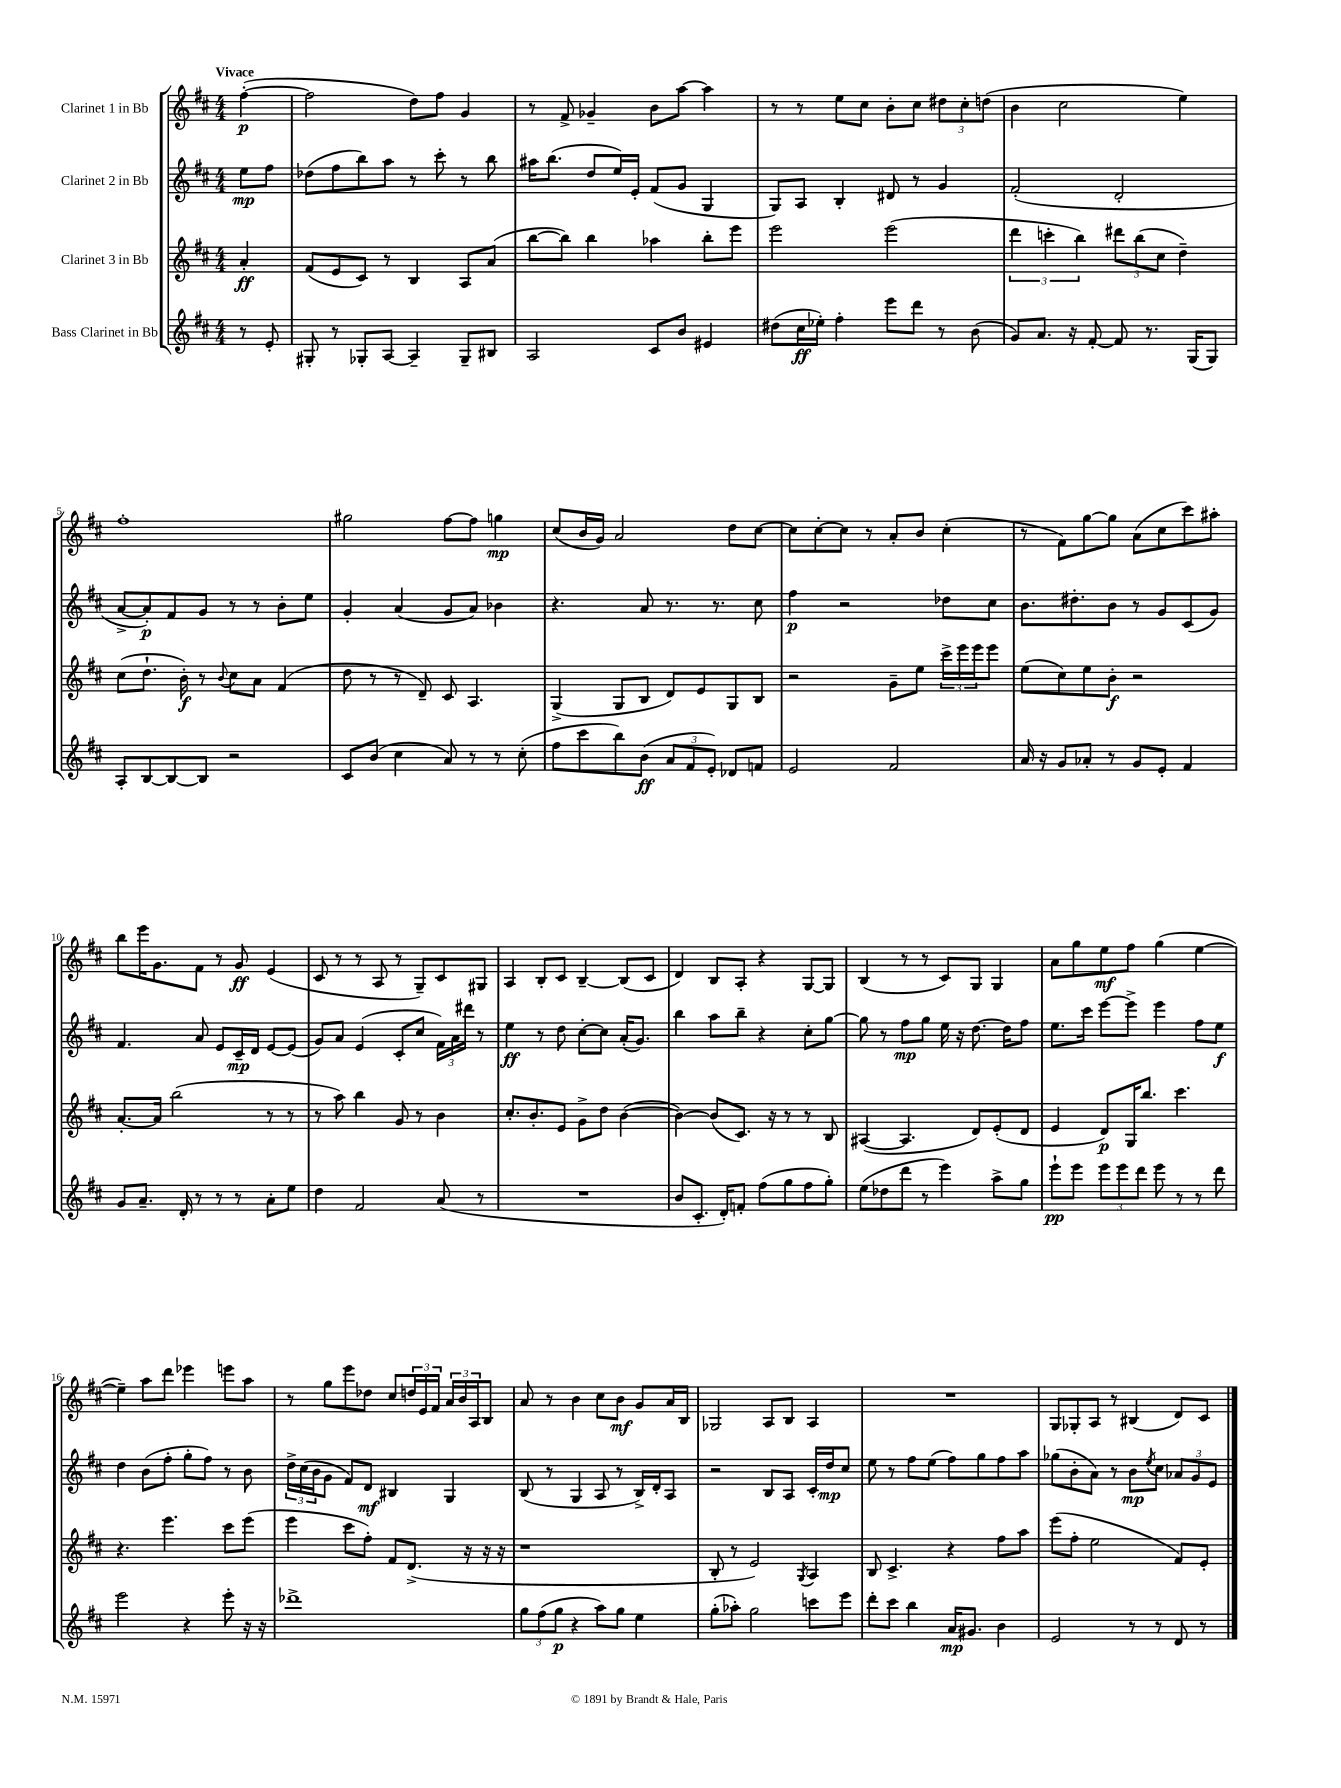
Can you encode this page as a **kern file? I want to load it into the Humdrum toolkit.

**kern	**kern	**kern	**kern
*staff4	*staff3	*staff2	*staff1
*clefG2	*clefG2	*clefG2	*clefG2
*k[f#c#]	*k[f#c#]	*k[f#c#]	*k[f#c#]
*M4/4	*M4/4	*M4/4	*M4/4
8r	4a'	8ee	([4ff#'
8e'	.	8ff#	.
=	=	=	=
8G#'	(8f#	(8dd-	2ff#]
8r	8e	8ff#	.
8G-'	8c#)	8bb)	.
[8A	8r	8aa	.
4A~]	4B	8r	8dd)
.	.	8ccc#'	8ff#
8G-~	8A	8r	4g
8B#	(8a	8bb	.
=	=	=	=
2A	[8bb	16aa#	8r
.	.	(8.bb	.
.	8bb])	.	8f#^
.	4bb	8dd	4g-~
.	.	16ee)	.
.	.	16e'	.
8c#	4aa-	(8f#	8b
8b	.	8g	[8aa
4e#	8bb'	4G	4aa]
.	8eee	.	.
=	=	=	=
(8dd#	2eee	8G)	8r
16cc#	.	8A	8r
16ee-')	.	.	.
4ff#'	.	4B'	8ee
.	.	.	8cc#
8eee	(2eee	8d#	8b'
8ddd	.	8r	8cc#
8r	.	4g	12dd#
.	.	.	12cc#'
(8b	.	.	.
.	.	.	(12dd
=	=	=	=
8g)	6ddd	(2f#'	4b
8.a	.	.	.
.	6ccc'	.	.
.	.	.	2cc#
16r	.	.	.
.	6bb)	.	.
[8f#'	.	.	.
8f#]	12ddd#	2d'	.
.	(12bb	.	.
8.r	.	.	.
.	12cc#	.	.
.	4dd~)	.	4ee)
(16G	.	.	.
8G)	.	.	.
=	=	=	=
8A'	(8cc#	[8a^	1ff#'
[8B	8.dd`	8a'])	.
8B_	.	8f#	.
.	16b')	.	.
8B]	8r	8g	.
.	8qqb	.	.
2r	8cc#	8r	.
.	8a	8r	.
.	(4f#	8b'	.
.	.	8ee	.
=	=	=	=
8c#	8dd	4g'	2gg#
(8b	8r	.	.
4cc#	8r	(4a	.
.	8d~)	.	.
8a)	8c#	8g	[8ff#
8r	4.A	8a)	8ff#]
8r	.	4b-	4gg
(8cc#'	.	.	.
=	=	=	=
8ff#	(4G^	4.r	(8cc#
8ccc#	.	.	16b
.	.	.	16g)
8bb)	8G	.	2a
(8b	8B	8a	.
12a	8d)	8.r	.
12f#	.	.	.
.	8e	.	.
12e')	.	.	.
.	.	8.r	.
8d-	8G	.	8dd
8f	8B	8cc#	[8cc#
=	=	=	=
2e	2r	4ff#	8cc#]
.	.	.	[8cc#'
.	.	2r	8cc#]
.	.	.	8r
2f#	8g~	.	8a'
.	8ee	.	8b
.	24ccc#^	8dd-	(4cc#'
.	24eee	.	.
.	24eee	.	.
.	8eee	8cc#	.
=	=	=	=
16a	(8ee	8.b	8r
16r	.	.	.
8g	8cc#)	.	8f#)
.	.	8.dd#'	.
8a-'	8ee	.	[8gg
8r	8b'	8b	8gg]
8g	2r	8r	(8a
8e'	.	8g	8cc#
4f#	.	(8c#	8ccc#)
.	.	8g)	8aa#'
=	=	=	=
8g	[8.a'	4.f#	8bb
8.a~	.	.	16eee
.	16a]	.	8.g
.	(2bb	.	.
16d'	.	.	.
8r	.	8a	8f#
8r	.	8e	8r
8r	.	16c#~	8g
.	.	16d	.
8a'	8r	[8e	(4e
8ee	8r	(8e]	.
=	=	=	=
4dd	8r	8g)	8c#
.	8aa)	8a	8r
2f#	4bb	(4e	8r
.	.	.	8A
.	8g	8c#'	8r
.	8r	8cc#	8G~)
(8a	4b	24f#)	8c#
.	.	24a	.
.	.	24ddd#	.
8r	.	8r	8G#
=	=	=	=
1r	8.cc#'	4ee	4A
.	8.b'	.	.
.	.	8r	8B'
.	8e	8dd	8c#
.	8g^	[8cc#'	[4B~
.	8dd	8cc#]	.
.	([4b	(16a'	(8B]
.	.	8.g)	.
.	.	.	8c#
=	=	=	=
8b	4b_)	4bb	4d)
8.c#'	.	.	.
.	(8b]	8aa	8B
16d')	.	.	.
8f'	8.c#)	8bb~	8A'
(8ff#	.	4r	4r
.	16r	.	.
8gg	8r	.	.
8ff#	8r	8cc#'	[8G
8gg')	8B	[8gg	8G]
=	=	=	=
(8ee	([4A#	8gg]	(4B
8dd-	.	8r	.
8ddd	4.A#]	8ff#	8r
8r	.	8gg	8r
4eee)	.	16ee	8c#)
.	.	16r	.
.	8d)	[8.dd	8G
8aa^	(8e'	.	4G
.	.	16dd]	.
8gg	8d	8ff#	.
=	=	=	=
8eee`	4e	8.ee	8a
8eee	.	.	8gg
.	.	16ccc#	.
12eee	8d)	[8eee	8ee
12eee	.	.	.
.	16G	8eee^]	8ff#
12ddd	.	.	.
.	8.bb	.	.
8eee	.	4eee	(4gg
8r	4.ccc#	.	.
8r	.	8ff#	[4ee
8ddd	.	8ee	.
=	=	=	=
2eee	4.r	4dd	4ee~])
.	.	(8b	8aa
.	4.eee	8ff#'	8ddd
4r	.	8gg'	4eee-
.	.	8ff#)	.
8eee'	8ccc#	8r	8eee
16r	(8eee	8b	8aa
16r	.	.	.
=	=	=	=
1ddd-^	4eee	24dd^	8r
.	.	(24cc#	.
.	.	24b	.
.	.	8g	8gg
.	8ccc#	8f#)	8eee
.	8ff#')	8d	8dd-
.	8f#	4B#	8cc#
.	(8.d^	.	24dd
.	.	.	24e
.	.	.	24f#
.	.	4G	24a
.	.	.	24b
.	16r	.	.
.	.	.	24A
.	16r	.	8B
.	16r	.	.
=	=	=	=
12gg	1r	(8B	8a
(12ff#	.	.	.
.	.	8r	8r
12gg	.	.	.
4r	.	4G	4b
8aa)	.	8A	8cc#
8gg	.	8r	8b
4ee	.	16B^)	8g
.	.	16d'	.
.	.	8A	16a
.	.	.	16B
=	=	=	=
(8gg'	8B'	2r	2G-
8aa-')	8r	.	.
2gg	2e)	.	.
.	.	8B	8A
.	.	8A	8B
.	8qG	.	.
8ccc	4A	16c#'	4A
.	.	16dd	.
8eee	.	8cc#	.
=	=	=	=
8ddd'	8B	8ee	1r
8ccc#	4.c#^	8r	.
4bb	.	8ff#	.
.	.	(8ee	.
16a	4r	8ff#)	.
8.g#	.	.	.
.	.	8gg	.
4b	8ff#	8ff#	.
.	8aa	8aa	.
=	=	=	=
2e	(8eee	(8gg-	8G
.	8ff#'	8b'	8G-'
.	2ee	8a)	8A
.	.	8r	8r
8r	.	8b	(4B#
.	.	8qee	.
8r	.	8cc#	.
8d	8f#)	12a-	8d)
.	.	12g	.
8r	8e'	.	8c#
.	.	12e	.
==	==	==	==
*-	*-	*-	*-
